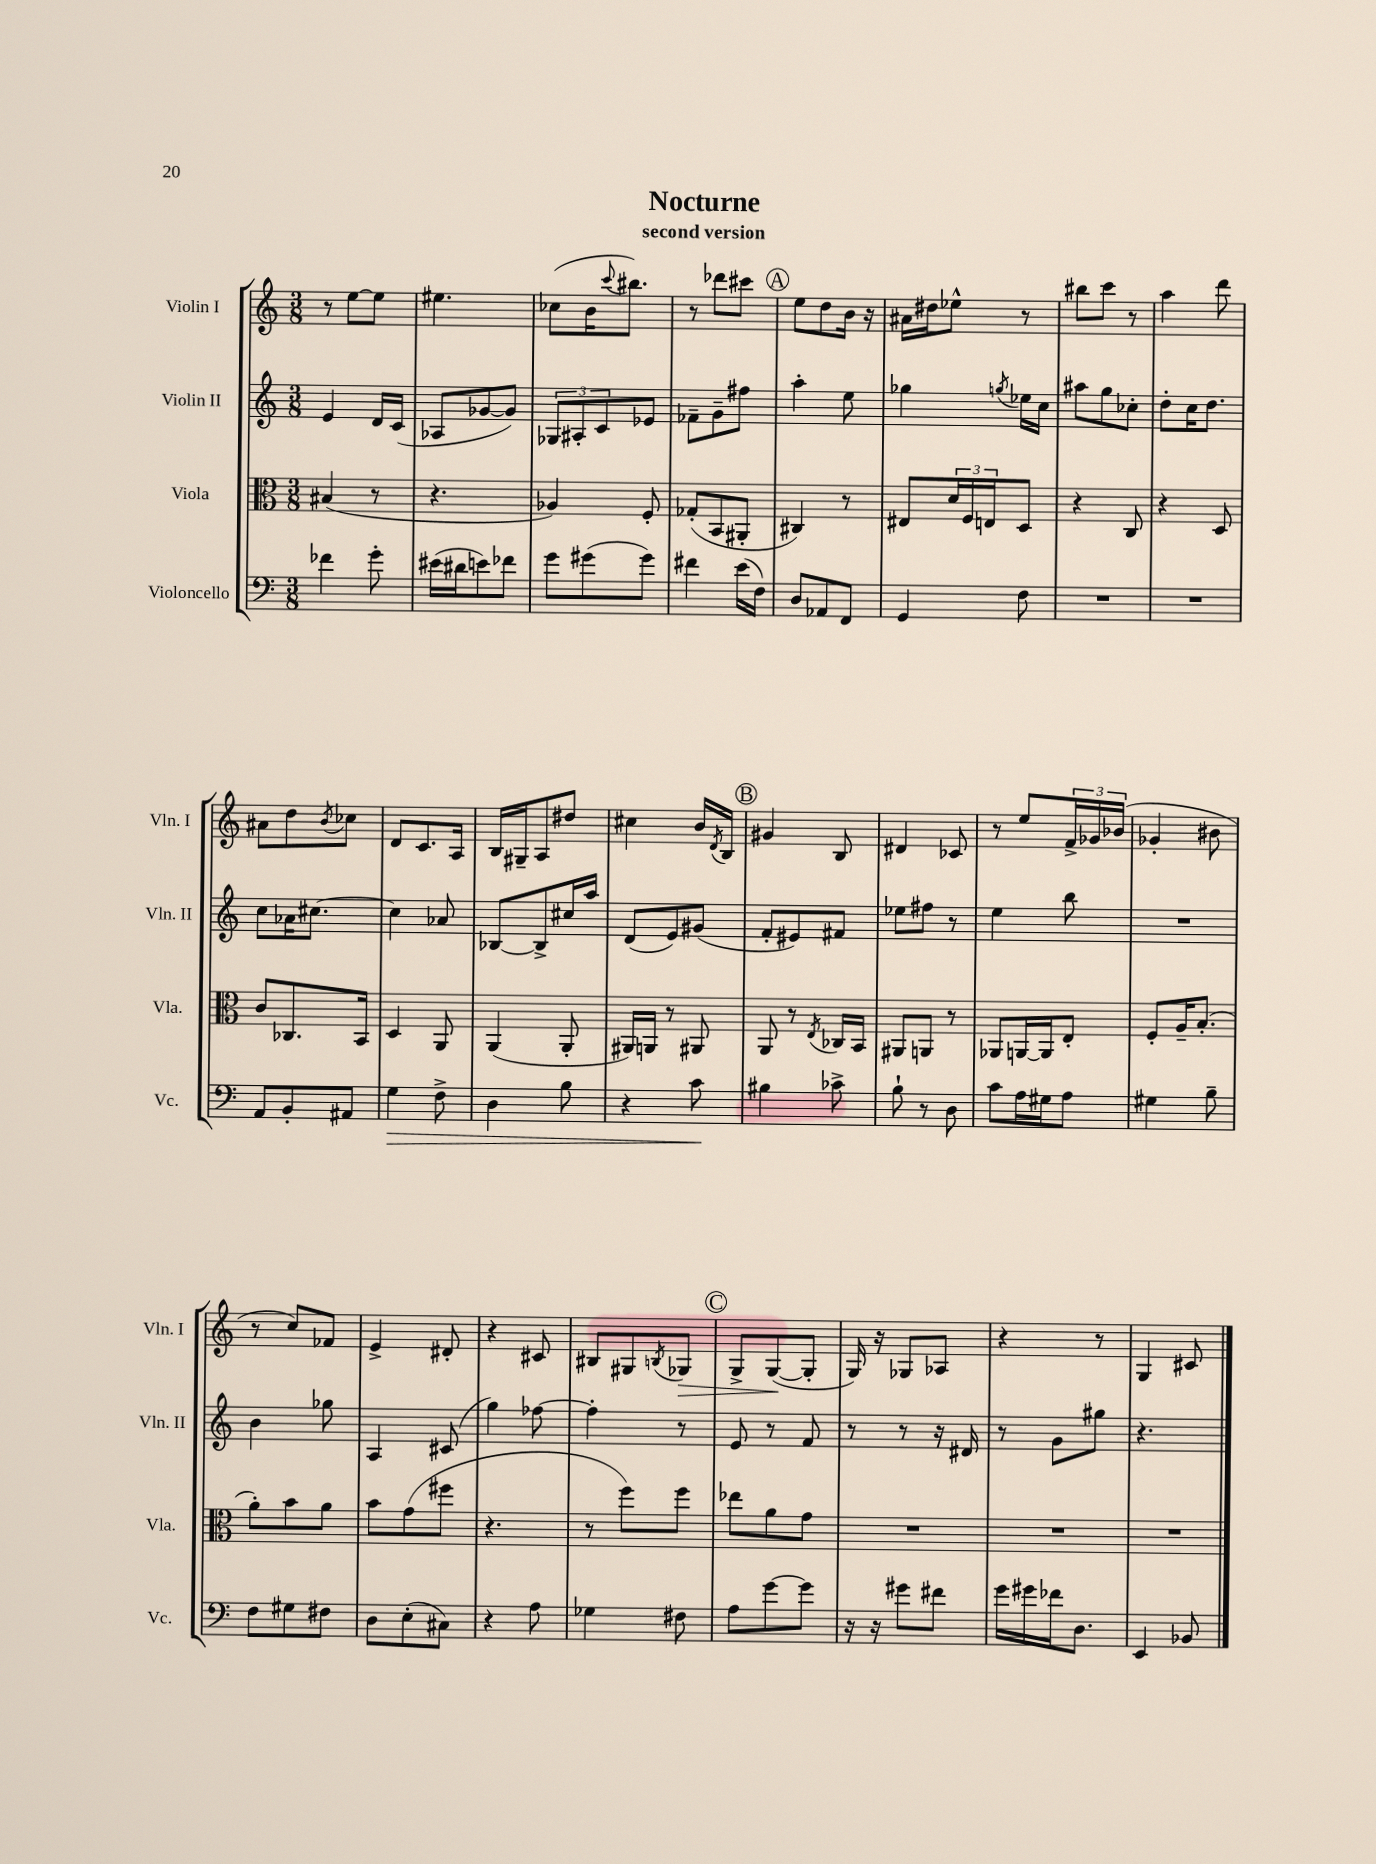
\header { title = "Nocturne" subtitle = "second version" }
<<
\new StaffGroup <<
\new Staff = "s0" \with { instrumentName = "Violin I" shortInstrumentName = "Vln. I" } {
    \clef treble \key c \major \numericTimeSignature \time 3/8
    r8 e''8~ e''8 |
    eis''4. |
    ces''8( b'16 \appoggiatura { c'''8 } bis''8.) |
    r8 des'''8 cis'''8 |
    \mark \markup { \circle "A" } e''8 d''8 b'16 r16 |
    ais'16 dis''16 ees''8-^ r8 |
    bis''8 c'''8 r8 |
    a''4 d'''8 |
    ais'8 d''8 \acciaccatura { b'8 } ces''8 |
    d'8 c'8. a16 |
    b16 gis16-- a8 dis''8 |
    cis''4 b'16 \acciaccatura { d'8 } b16 |
    \mark \markup { \circle "B" } gis'4 b8 |
    dis'4 ces'8 |
    r8 e''8 \tuplet 3/2 { f'16-> ges'16 bes'16( } |
    ges'4-. bis'8 |
    r8 c''8) fes'8 |
    e'4-> dis'8-. |
    r4 cis'8 |
    bis8 gis8 \acciaccatura { b8 } ges8\> |
    \mark \markup { \circle "C" } g8-> g8~\!( g8-. |
    g16) r16 ges8 aes8 |
    r4 r8 |
    g4 cis'8 \bar "|." |
}
\new Staff = "s1" \with { instrumentName = "Violin II" shortInstrumentName = "Vln. II" } {
    \clef treble \key c \major \numericTimeSignature \time 3/8
    e'4 d'16 c'16( |
    aes8 ges'8~ ges'8) |
    \tuplet 3/2 { ges8 ais8-. c'8 } ees'8 |
    fes'8-- g'8-- fis''8 |
    \mark \markup { \circle "A" } a''4-. e''8 |
    ges''4 \acciaccatura { g''8 } ees''16 c''16 |
    ais''8 g''8 ces''8-. |
    d''8-. c''16 d''8. |
    c''8 aes'16 cis''8.~ |
    cis''4 aes'8 |
    bes8~ bes8-> cis''16 a''16 |
    d'8( e'8) gis'8( |
    \mark \markup { \circle "B" } f'8-. eis'8) fis'8 |
    ees''8 fis''8 r8 |
    e''4 b''8 |
    R4. |
    b'4 ges''8 |
    a4 cis'8( |
    g''4) fes''8~ |
    fes''4-. r8 |
    \mark \markup { \circle "C" } e'8 r8 f'8 |
    r8 r8 r16 dis'16 |
    r8 g'8 gis''8 |
    r4. \bar "|." |
}
\new Staff = "s2" \with { instrumentName = "Viola" shortInstrumentName = "Vla." } {
    \clef alto \key c \major \numericTimeSignature \time 3/8
    bis4( r8 |
    r4. |
    aes4) f8-. |
    ges8-.( b,8 ais,8-. |
    \mark \markup { \circle "A" } cis4) r8 |
    eis8 \tuplet 3/2 { d'16 f16 e16 } d8 |
    r4 c8 |
    r4 d8 |
    c'8 ces8. b,16 |
    d4 a,8 |
    a,4( a,8-. |
    ais,16) a,16 r8 ais,8 |
    \mark \markup { \circle "B" } a,8 r8 \acciaccatura { e8 } ces16 b,16 |
    ais,8 a,8 r8 |
    aes,8 a,16~ a,16 e8-. |
    f8-. a16-- b8.-.( |
    a'8-.) b'8 a'8 |
    b'8 g'8( fis''8 |
    r4. |
    r8 f''8) f''8 |
    \mark \markup { \circle "C" } ees''8 a'8 g'8 |
    R4. |
    R4. |
    R4. \bar "|." |
}
\new Staff = "s3" \with { instrumentName = "Violoncello" shortInstrumentName = "Vc." } {
    \clef bass \key c \major \numericTimeSignature \time 3/8
    fes'4 g'8-. |
    eis'16( dis'16 e'8) fes'8 |
    g'8 gis'8( gis'8) |
    fis'4 e'16( f16) |
    \mark \markup { \circle "A" } d8 aes,8 f,8 |
    g,4 f8 |
    R4. |
    R4. |
    a,8 b,8-. ais,8 |
    g4\> f8-> |
    d4 b8 |
    r4 c'8\! |
    \mark \markup { \circle "B" } bis4 ces'8-> |
    b8-! r8 d8 |
    c'8 a16 gis16 a8 |
    gis4 b8-- |
    f8 gis8 fis8 |
    d8 e8-.( cis8) |
    r4 a8 |
    ges4 fis8 |
    \mark \markup { \circle "C" } a8 g'8~ g'8 |
    r16 r16 gis'8 fis'8 |
    g'16 gis'16 fes'16 d8. |
    e,4 bes,8 \bar "|." |
}
>>
>>
\layout { \context { \Score \remove "Bar_number_engraver" } }
